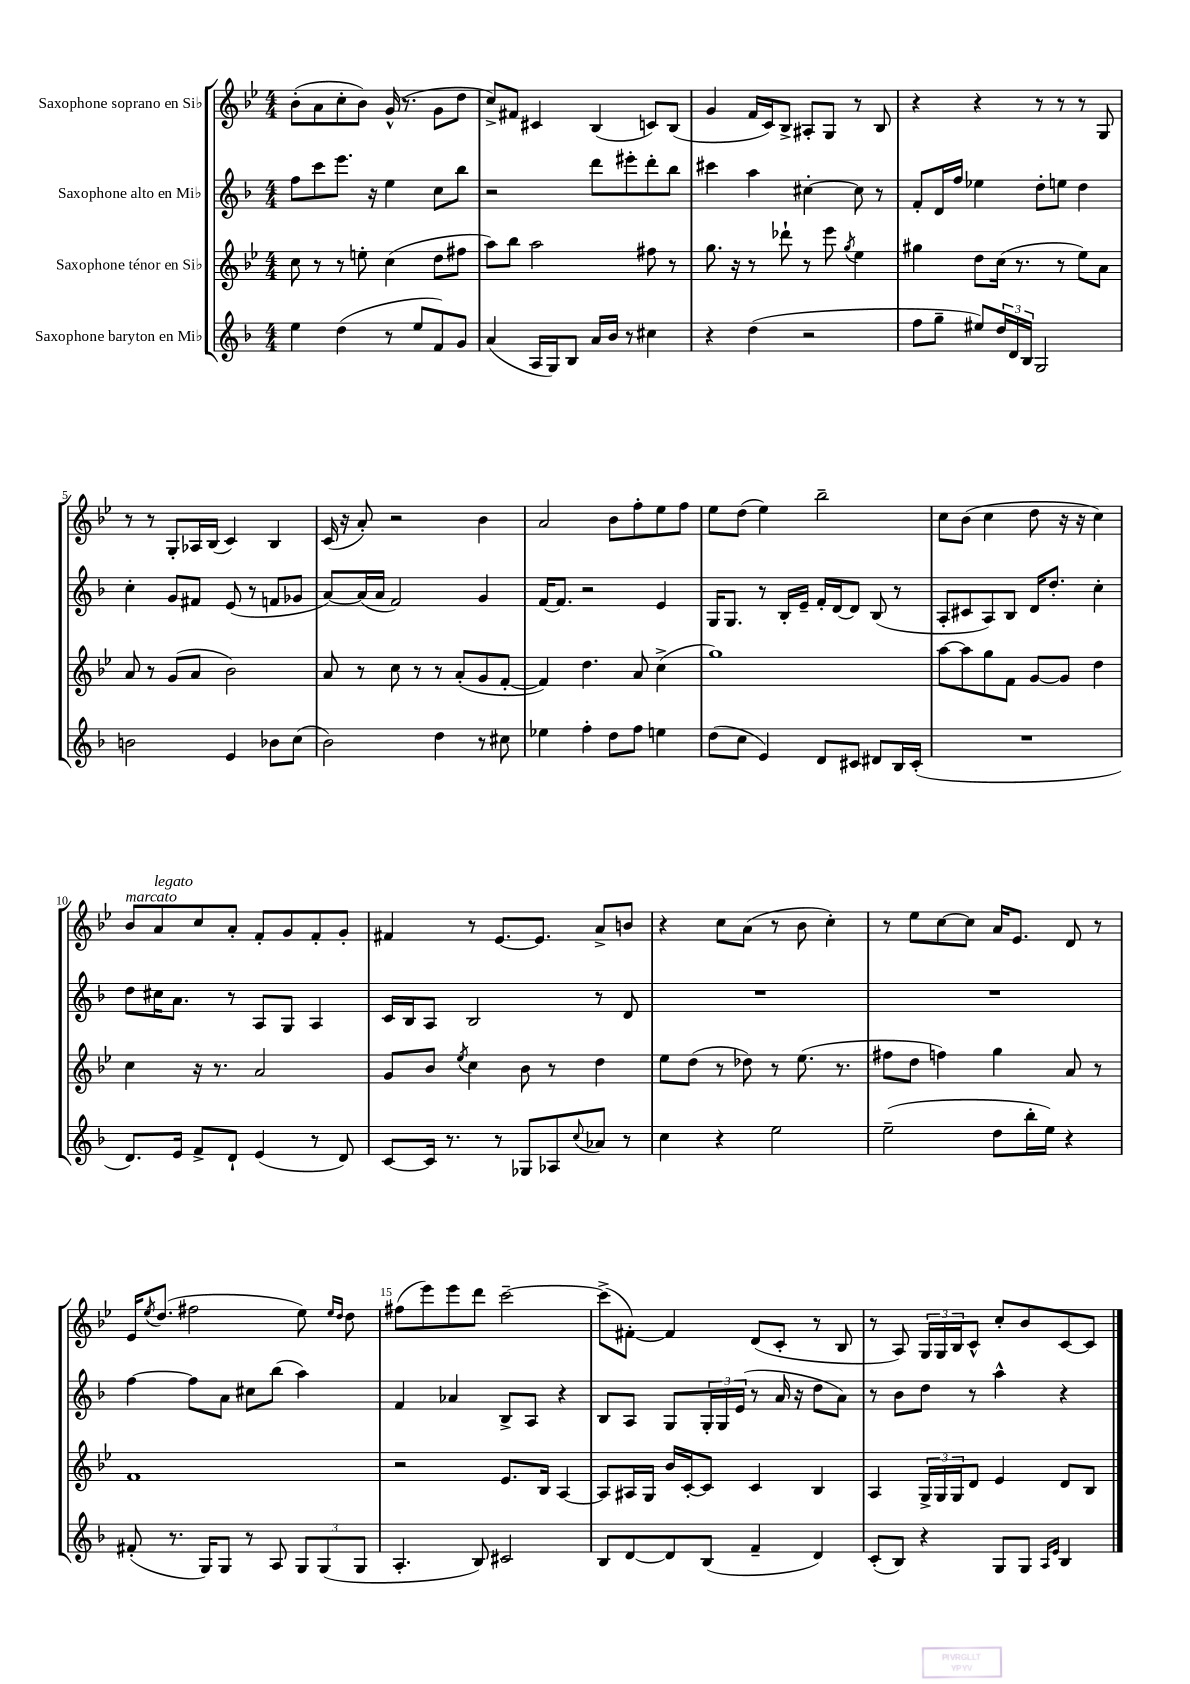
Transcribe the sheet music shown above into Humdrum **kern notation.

**kern	**kern	**kern	**kern
*staff4	*staff3	*staff2	*staff1
*clefG2	*clefG2	*clefG2	*clefG2
*k[b-]	*k[b-e-]	*k[b-]	*k[b-e-]
*M4/4	*M4/4	*M4/4	*M4/4
4ee	8cc	8ff	(8b-'
.	8r	8ccc	8a
(4dd	8r	8.eee	8cc'
.	8ee'	.	8b-)
.	.	16r	.
8r	(4cc	4ee	(16g^^
.	.	.	8.r
8ee	.	.	.
8f)	8dd	8cc	8g
8g	8ff#	8bb-	8dd
=	=	=	=
(4a	8aa)	2r	8cc^)
.	8bb-	.	8f#
16A	2aa	.	4c#
16G)	.	.	.
8B-	.	.	.
16a	.	8ddd	(4B-
16b-	.	.	.
8r	.	8eee#'	.
4cc#	8ff#	8ddd'	8c)
.	8r	8bb-	(8B-
=	=	=	=
4r	8.gg	4ccc#	4g
.	16r	.	.
(4dd	8r	4aa	16f
.	.	.	16c)
.	8ddd-`	.	8B-^
2r	8r	[4cc#'	8A#'
.	8eee-	.	8G
.	8qgg	.	.
.	4ee-	8cc#]	8r
.	.	8r	8B-
=	=	=	=
8ff	4gg#	8f'	4r
8gg~	.	16d	.
.	.	16ff	.
8ee#)	8dd	4ee-	4r
24dd	(16cc	.	.
24d	.	.	.
.	8.r	.	.
24B-	.	.	.
2G	.	8dd'	8r
.	8r	8ee	8r
.	8ee-)	4dd	8r
.	8a	.	8G
=	=	=	=
2b	8a	4cc'	8r
.	8r	.	8r
.	(8g	8g	8G'
.	8a	8f#	16A-
.	.	.	(16B-
4e	2b-)	(8e	4c)
.	.	8r	.
8b-	.	8f	4B-
(8cc	.	8g-	.
=	=	=	=
2b-)	8a	[8a)	(16c
.	.	.	16r
.	8r	(16a]	8a')
.	.	16a	.
.	8cc	2f)	2r
.	8r	.	.
4dd	8r	.	.
.	(8a'	.	.
8r	8g	4g	4b-
8cc#	[8f'	.	.
=	=	=	=
4ee-	4f])	[16f	2a
.	.	8.f]	.
4ff'	4.dd	2r	.
8dd	.	.	8b-
8ff	8a	.	8ff'
4ee	(4cc^	4e	8ee-
.	.	.	8ff
=	=	=	=
(8dd	1gg)	16G	8ee-
.	.	8.G	.
8cc	.	.	(8dd
4e)	.	8r	4ee-)
.	.	16B-'	.
.	.	16e~	.
8d	.	16f'	2bb-~
.	.	[16d	.
8c#	.	8d]	.
8d#	.	(8B-	.
16B-	.	8r	.
(16c#'	.	.	.
=	=	=	=
1r	[8aa	8A'	8cc
.	8aa]	8c#	(8b-
.	8gg	8A)	4cc
.	8f	8B-	.
.	[8g	16d	8dd
.	.	8.dd'	.
.	8g]	.	16r
.	.	.	16r
.	4dd	4cc'	4cc)
=	=	=	=
8.d)	4cc	8dd	8b-
.	.	16cc#	8a
16e	.	8.a	.
8f^	16r	.	8cc
.	8.r	.	.
8d`	.	8r	8a'
(4e	2a	8A	8f'
.	.	8G	8g
8r	.	4A	8f'
8d)	.	.	8g'
=	=	=	=
[8c	8g	16c	4f#
.	.	16B-	.
16c]	8b-	8A	.
8.r	.	.	.
.	8qee-	.	.
.	4cc	2B-	8r
8r	.	.	[8.e-
8G-	8b-	.	.
.	.	.	8.e-]
8A-	8r	.	.
8qqcc	.	.	.
8a-	4dd	8r	8a^
8r	.	8d	8b
=	=	=	=
4cc	8ee-	1r	4r
.	(8dd	.	.
4r	8r	.	8cc
.	8dd-)	.	(8a
2ee	8r	.	8r
.	(8.ee-	.	8b-
.	.	.	4cc')
.	8.r	.	.
=	=	=	=
(2ee~	8ff#	1r	8r
.	8dd	.	8ee-
.	4ff)	.	[8cc
.	.	.	8cc]
8dd	4gg	.	16a
.	.	.	8.e-
16bb-'	.	.	.
16ee)	.	.	.
4r	8a	.	8d
.	8r	.	8r
=	=	=	=
(8f#'	1f	[4ff	16e-
.	.	.	8qee-
.	.	.	(8.dd
8.r	.	.	.
.	.	8ff]	2ff#
16G)	.	.	.
8G	.	8a	.
8r	.	8cc#	.
8A	.	(8bb-	.
12G	.	4aa)	8ee-)
(12G	.	.	.
.	.	.	16qqee-
.	.	.	16qqdd
.	.	.	8dd
12G	.	.	.
=	=	=	=
4.A'	2r	4f	(8ff#
.	.	.	8eee-)
.	.	4a-	8eee-
8B-)	.	.	8ddd
2c#	8.e-	8B-^	[2ccc~
.	.	8A	.
.	16B-	.	.
.	[4A	4r	.
=	=	=	=
8B-	8A]	8B-	(8ccc^]
[8d	16A#	8A	[8f#')
.	16G	.	.
8d]	16b-	8G	4f#]
.	[16c'	.	.
(8B-	8c]	24G'	.
.	.	24G	.
.	.	(24e	.
4f~	4c	8r	(8d
.	.	16a	8c'
.	.	16r	.
4d)	4B-	8dd	8r
.	.	8a)	8B-
=	=	=	=
(8c'	4A	8r	8r
8B-)	.	8b-	8A)
4r	24G^	8dd	24G
.	24G	.	24G
.	24G	.	24B-
.	8d	8r	8c^^
8G	4e-	4aa^^	8cc'
8G	.	.	8b-
16qqA	.	.	.
16qqe	.	.	.
4B-	8d	4r	[8c
.	8B-	.	8c]
==	==	==	==
*-	*-	*-	*-
